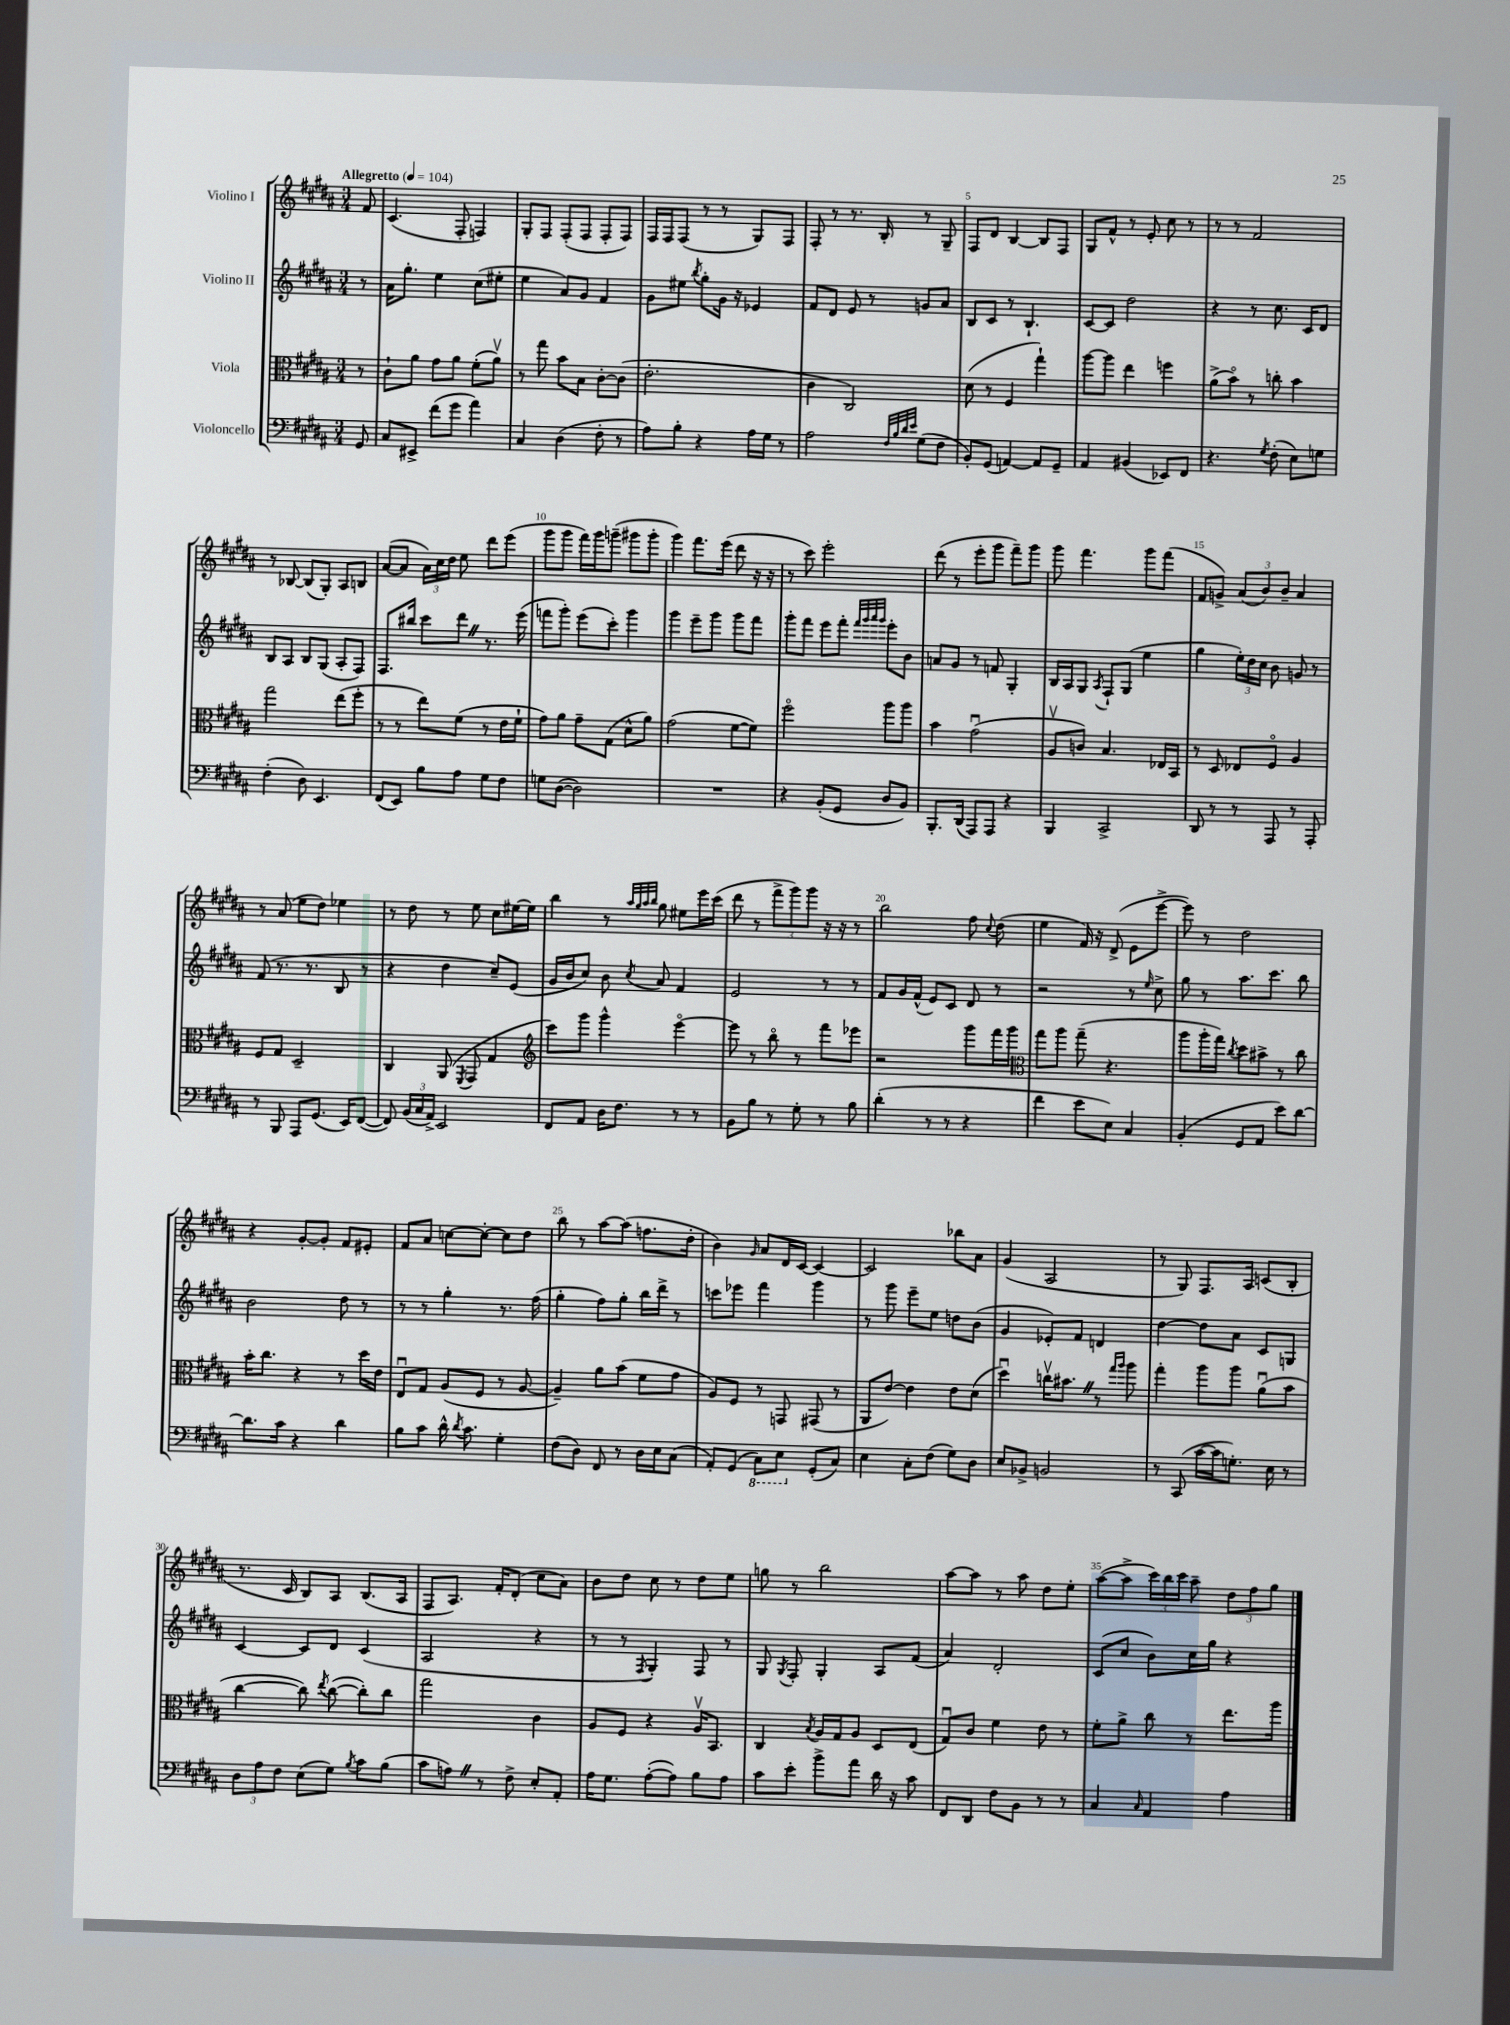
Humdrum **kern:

**kern	**kern	**kern	**kern
*staff4	*staff3	*staff2	*staff1
*clefF4	*clefC3	*clefG2	*clefG2
*k[f#c#g#d#a#]	*k[f#c#g#d#a#]	*k[f#c#g#d#a#]	*k[f#c#g#d#a#]
*M3/4	*M3/4	*M3/4	*M3/4
*MM104	*MM104	*MM104	*MM104
8GG#/	8r	8r	8f#/
=	=	=	=
8C#/L	8c#`\L	16a#\LK	(4.c#/
.	.	8.gg#'\J	.
8EE#^/J	8a#\J	.	.
(8f#\L	8g#\L	4ee\	.
8g#\J	8a#\J	.	8F#'/
4a#\)	(8f#'\L	(8cc#\L	4F/)
.	8a#v\J)	8ee#'\J	.
=	=	=	=
4C#/	8r	4ee\	8G#'/L
.	8gg#\	.	8F#/J
(4D#\	8b\L	8a#/L)	(8F#'/L
.	8B\J	8g#/J	8F#/J
8F#'\	[8c#'\L	4f#/	8F#'/L
8r	(8c#\]J	.	8F#/J)
=	=	=	=
8A#\L)	2.e'\	8g#\L	16F#/LL
.	.	.	16F#/J
8B'\J	.	8ee#\J	(8F#/J
.	.	8qbb/	.
4r	.	8gg#'\L	8r
.	.	16g#\Jk	8r
.	.	16r	.
16A#\LL	.	4e-/	8G#/L)
16G#\JJ	.	.	.
8r	.	.	8F#/J
=	=	=	=
2A#\	4c#\	8f#/L	8F#'/
.	.	8d#/J	8r
.	2C#/)	8e/	8.r
.	.	8r	.
.	.	.	16B'/
32qqF#/LLL	.	.	.
32qqB/	.	.	.
32qqd#/	.	.	.
32qqe/JJJ	.	.	.
(8G#\L	.	8g/L	8r
8F#\J	.	8a#/J	8G#~/
=	=	=	=
8BB'/L)	(8d#\	8B/L	8F#/L
(8GG#/J	8r	8c#/J	8d#/J
[4AA/)	4F#/	8r	[4B/
.	.	4.B`/	.
8AA/]L	4gg#`\)	.	8B/]L
8GG#~/J	.	.	8F#/J
=	=	=	=
4AA#/	[8aa#\L	[8c#/L	8G#/L
.	8aa#\]J	8c#/]J	8f#^^/J
(4BB#/	4ee\	2dd#\	8r
.	.	.	8e'/
8EE-/L)	4ff\	.	8cc#\
8FF#/J	.	.	8r
=	=	=	=
4.r	(8a#^\L	4r	8r
.	8bo\J)	.	8r
.	8r	8r	2f#/
8qG#/	.	.	.
(8F#'\	8cc'\	8.cc#\	.
8E\L)	4b\	.	.
.	.	16c#/LK	.
8G\J	.	8d#/J	.
=	=	=	=
(4F#'\	2gg#\	8B/L	8r
.	.	8A#/J	[8B-/
8D#\)	.	8B/L	(8B-/]L
4.EE/	.	(8G#/J	8G#'/J)
.	(8ee\L	8A#'/L	8A#/L
.	8ff#'\J	8F#/J)	8B/J
=	=	=	=
(8FF#/L	8r	8.F#/L	([8a#/L
8EE/J)	8r	.	8a#/]J
.	.	16bb#/Jk	.
8B\L	8ee\L)	8ccc#\L	24a#\LL)
.	.	.	24cc#\
.	.	.	24dd#\JJ
8A#\J	(8f#\J	8ddd#\J	8ee\
8G#\L	8r	8.r	8ddd#\L
8F#\J	16e\LL	.	(8eee\J
.	16f#`\JJ	(16eee\	.
=	=	=	=
8G\L	8g#\L)	8fff\L	8ggg#\L
([8D#\J	8a#\J	8ggg#'\J)	8ggg#\J
2D#\])	8g#~\L	(8eee\L	16fff#\LL)
.	.	.	16ggg#\J
.	(8G#\J	8ccc#'\J)	(8ggg~\J
.	8d#^^\L	4ggg#\	8ggg#\L
.	8a#\J)	.	8ggg#'\J
=	=	=	=
2.r	(2g#\	4ggg#\	4ggg#\)
.	.	8eee~\L	8.fff#\L
.	.	8ggg#\J	.
.	.	.	(16eee\Jk
.	[8f#\L	8ggg#\L	8ddd#\
.	8f#\]J)	8fff#\J	16r
.	.	.	16r
=	=	=	=
4r	2ff#o\	8ggg#'\L	8r
.	.	8fff#\J	8ccc#\)
(8BB'/L	.	8eee\L	2eee'\
8GG#/J	.	8fff#'\J	.
.	.	32qqfff#/LLL	.
.	.	32qqggg#/	.
.	.	32qqaaa#/	.
.	.	32qqggg#/JJJ	.
8D#/L	8aa#\L	8eee'\L	.
8BB/J)	8aa#\J	8b\J	.
=	=	=	=
8.BBB'/L	4b\	8a/L	(8ddd#\
.	.	8g#/J	8r
(16DD#/Jk	.	.	.
8AAA#/L)	(2g#u\	8r	8eee'\L
8AAA#/J	.	8f/	8ggg#\J
4r	.	4G#'/	8fff#~\L)
.	.	.	8ggg#\J
=	=	=	=
4BBB/	8A#v/L	16B/LL	8ggg#\
.	.	16A#/J	.
.	8c/J)	8G#/J	4.fff#\
.	.	8qA#/	.
2CC#^/	4.B/	8F#`/L	.
.	.	(8G#/J	.
.	.	4ee\	8ggg#\L
.	16E-/LL	.	(8fff#\J
.	16BB/JJ	.	.
=	=	=	=
8DD#/	8r	4gg#\	8f#/L
8r	8D#/	.	8g^/J)
8r	8E-/L	24ee'\LL)	(12a#/L
.	.	24dd#\	.
.	.	24cc#\JJ	12b/)
8AAA#/	8F#o/J	8b\	.
.	.	.	12b~/J
8r	4A#/	8g/	4a#/
8AAA#'/	.	8r	.
=	=	=	=
8r	8F#/L	(8f#/	8r
8BBB/	8G#/J	8.r	(8a#/
8AAA#/L	2D#~/	.	8ee\L
.	.	8.r	.
(8.GG#/J	.	.	8dd#\J)
.	.	8B/	4ee-\
16EE/LK)	.	.	.
([8FF#/J	.	8r	.
=	=	=	=
8FF#/])	4C#/	4r	8r
(24BB/LL	.	.	8dd#\
24C#/	.	.	.
24AA#^/JJ)	.	.	.
2EE/	(8AA#/	4dd#\	8r
.	8qFF#/	.	.
.	8GG#/	.	8ee\
.	4G#/	8cc#~/L)	8cc#\L
.	.	(8e/J	[16ee#\L
.	.	.	16ee#\]JJ
=	=	=	=
*	*clefG2	*	*
8FF#/L	8ccc#\L)	16g#/LL	4bb\
.	.	16b/J	.
8AA#/J	8ggg#\J	8cc#/J)	.
16D#\LK	4ggg#^^\	8b\	8r
8.F#\J	.	.	.
.	.	.	32qqaa#/LLL
.	.	.	32qqgg#/
.	.	.	32qqaa#/
.	.	8qcc#/	32qqbb/JJJ
.	.	8a#/	8gg#\
8r	[4eeeo\	4f#/	8ee#\L
8r	.	.	16eee\L
.	.	.	(16ccc#\JJ
=	=	=	=
8BB\L	8eee\]	2e/	8ddd#\
8B\J	8r	.	8r
8r	8bbo\	.	12fff#^\L
.	.	.	12ggg#\)
8G#'\	8r	.	.
.	.	.	12ggg#\J
8r	8fff#\L	8r	16r
.	.	.	16r
8B\	8eee-\J	8r	8r
=	=	=	=
(4d#'\	2r	8f#/L	2bb\
.	.	16g#/L	.
.	.	(16f#^^/JJ	.
8r	.	8e/L)	.
8r	.	8c#/J	.
4r	8ggg#\L	8d#/	8ff#\
.	.	.	8qqcc#/
.	16fff#\L	8r	(8dd#\
.	16ggg#\JJ	.	.
=	=	=	=
*	*clefC3	*	*
4f#\	8gg#\L	2r	4ee\
.	8aa#\J	.	.
8e\L	(8gg#~\	.	16f#/)
.	.	.	16r
8E\J)	4.r	.	(8d#^/
4C#/	.	8r	8e\L
.	.	16qqee/	.
.	.	8cc#^\	[8eee^\J
=	=	=	=
(4BB'/	8aa#\L	8gg#\	8eee\])
.	16aa#'\L	8r	8r
.	16gg#\JJ)	.	.
.	8qcc#/	.	.
8GG#/L	8dd#\L	8.aa#\L	2dd#\
8AA#/J	8b#^\J	.	.
.	.	8.ccc#\J	.
8e\L)	8r	.	.
[8d#\J	8cc#\	8bb\	.
=	=	=	=
8.d#\]L	16b'\LK	2b\	4r
.	8.cc#\J	.	.
16c#\Jk	.	.	.
4r	4r	.	[8g#'/L
.	.	.	8g#'/]J
4d#\	8r	8dd#\	8f#/L
.	16dd#\LL	8r	8e#'/J
.	16e\JJ	.	.
=	=	=	=
8B\L	8Eu/L	8r	8f#/L
8c#\J	8G#/J	8r	8a#/J
16d#^^\	(8A#/L	4gg#'\	[8cc\L
8qd#/	.	.	.
8.c#\	.	.	.
.	8F#/J	.	8cc'\_J
4G#'\	8r	8.r	8cc\]L
.	[8A#/	.	8dd#\J
.	.	(16ff#\	.
=	=	=	=
(8F#\L	4A#~/])	4gg#'\	8bb\
8D#\J)	.	.	8r
8FF#/	8a#\L	8ff#\L)	[8aa#\L
8r	(8b\J	8gg#'\J	(8aa#\]J
16D#\LL	8f#\L	16bb\LL	8.ff\L
16E\J	.	16ddd#^\JJ	.
(8C#\J	8g#\J	8r	.
.	.	.	16dd#'\Jk
=	=	=	=
8AA#'/L)	8A#/L)	8ccc\L	4b\)
(8GG#/J	8F#/J	8eee-\J	.
.	.	.	16qqg#/
8CC#\L)	8r	4fff#\	8a#/L
8EE\J	8GG/	.	16d#/L
.	.	.	[16c#/JJ
(8GG#'/L	(8GG#/	4ggg#\	4c#/_
8C#/J)	8r	.	.
=	=	=	=
4E\	8AA#/L	8r	2c#/]
.	[8e/J)	8ggg#\	.
8C#'\L	4e\]	8eee~\L	.
(8F#\J	.	8ee\J	.
8G#\L)	8e\L	8dd\L	8bb-\L
8D#\J	(8d#\J	(8b\J	8a#\J
=	=	=	=
8E/L	4dd#u\)	4g#/	(4g#/
8BB-^/J	.	.	.
2BB/	16ccv\LK	8e-'/L)	2A#/
.	8.b#\J	.	.
.	.	8f#/J	.
.	8r	4d/	.
.	16qqgg#/LL	.	.
.	16qqaa#/JJ	.	.
.	8aa#\	.	.
=	=	=	=
8r	4gg#'\	[4dd#\	8r
(8CC#/	.	.	8G#/)
[16c#\LL	8aa#\L	8dd#\]L	8.F#/L
16c#\]J	.	.	.
8.G'\J)	8aa#\J	8a#\J	.
.	.	.	16A#/Jk
.	(8a#u\L	8c#/L	(8c/L
16E\	.	.	.
8r	8b\J	8G/J	8B'/J
=	=	=	=
12D#\L	[4cc#\	[4c#/	8.r
12A#\	.	.	.
12F#\J	.	.	.
.	.	.	16c#/
(8E\L	8cc#\])	8c#/]L	8B/L)
.	8qee/	.	.
8G#\J)	([8cc#\	8d#/J	8A#/J
8qB/	.	.	.
8c#\L	8cc#'\]L)	(4c#/	(8.B/L
(8B\J	8cc#\J	.	.
.	.	.	16A#/Jk
=	=	=	=
8c#\L	2gg#\	2A#/	8F#/L
8A\J)	.	.	8.A#/J)
8r	.	.	.
.	.	.	16f#'/LK
8F#^\	.	.	(8d#'/J
8E'/L	4c#\	4r	8cc#\L
8AA#'/J	.	.	8a#\J)
=	=	=	=
16A#\LK	8A#/L	8r	8b\L
8.G#\J	.	.	.
.	8F#/J	8r	8dd#\J
.	.	8qF#/	.
([8A#'\L	4r	4G#'/)	8cc#\
8A#\]J)	.	.	8r
8B\L	16A#v/LK	8F#/	8dd#\L
.	8.BB/J	.	.
8A#\J	.	8r	8ee\J
=	=	=	=
8c#\L	4C#/	8G#/	8gg\
.	.	8qG#/	.
8e'\J	.	8F#'/	8r
.	8qB/	.	.
8b^\L	16A#/LL	4G#'/	2bb\
.	16G#/J	.	.
8a#\J	8A#/J	.	.
16d#\	8D#/L	8A#/L	.
16r	.	.	.
8c#\	(8E/J	(8f#/J	.
=	=	=	=
8FF#/L	8G#u/L)	4a#/)	[8aa#\L
8DD#/J	8c#/J	.	8aa#\]J
8F#\L	4f#\	2d#'/	8r
8BB\J	.	.	8aa#\
8r	8e\	.	8dd#\L
8r	8r	.	8ee'\J
=	=	=	=
4C#/	8f#'\L	(8c#/L	([8aa#\L
.	8a#^\J	8cc#/J	8aa#^\]J
16qqC#/	.	.	.
4AA#/	8cc#\	8b\L)	24ccc#\LL)
.	.	.	24bb\
.	.	.	24ccc#\JJ
.	8r	16cc#\L	8aa#~\
.	.	16gg#\JJ	.
4A#\	8.ee\L	4r	12dd#\L
.	.	.	12ff#\
.	.	.	12gg#\J
.	16aa#\Jk	.	.
==	==	==	==
*-	*-	*-	*-
